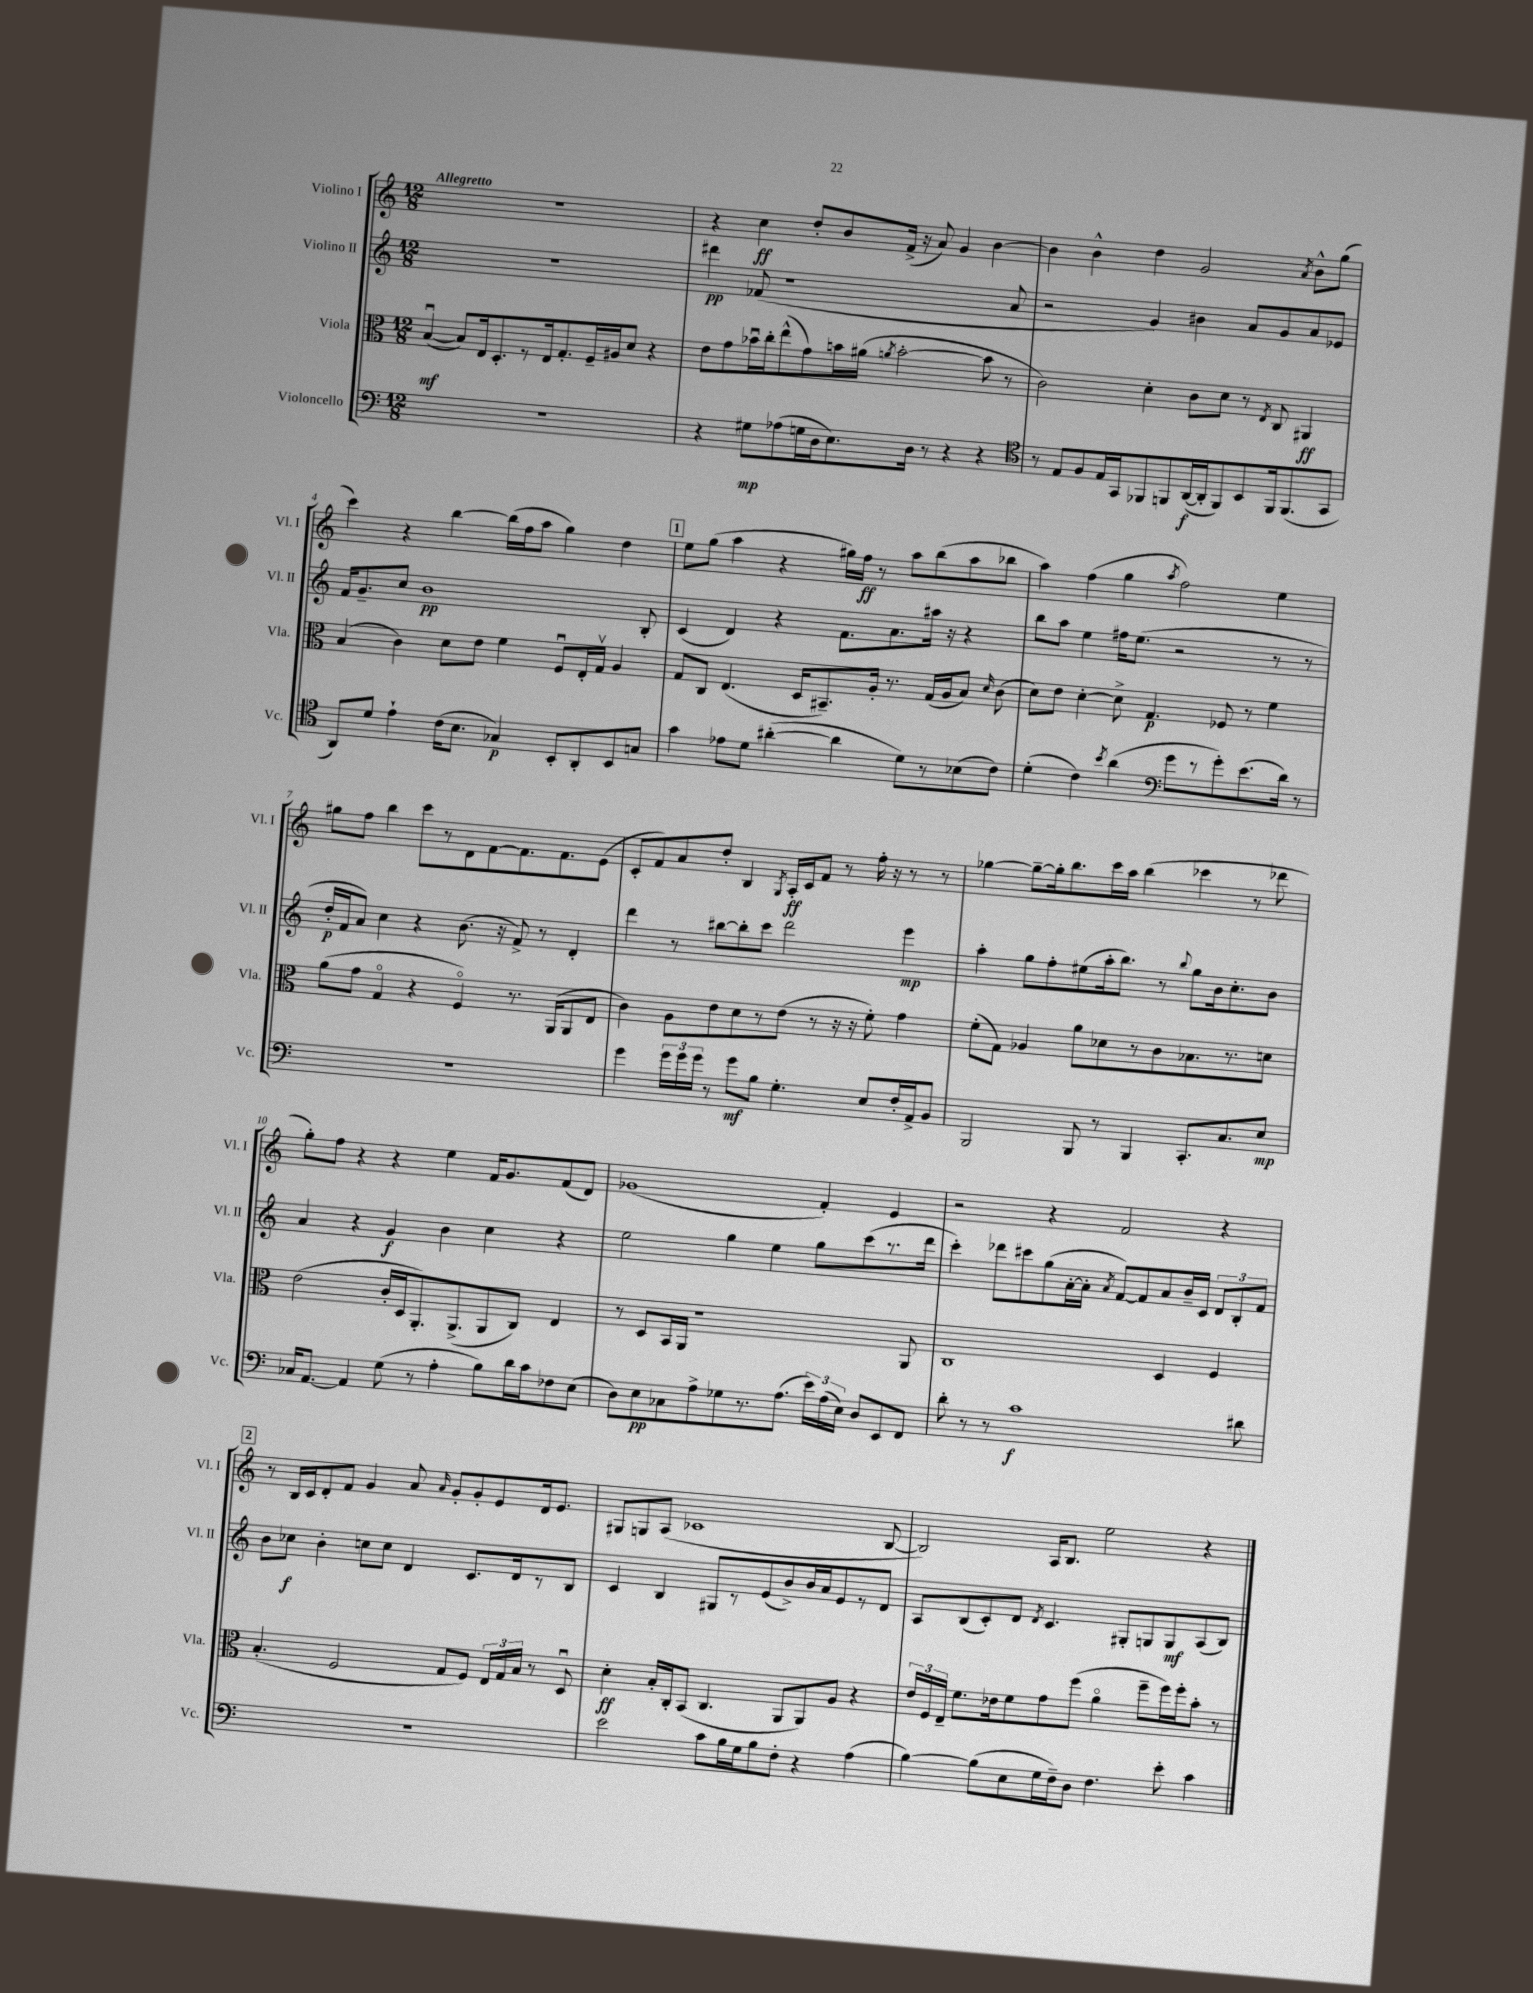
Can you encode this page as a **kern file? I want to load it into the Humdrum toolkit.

**kern	**dynam	**kern	**dynam	**kern	**dynam	**kern	**dynam
*part4	*part4	*part3	*part3	*part2	*part2	*part1	*part1
*staff4	*staff4	*staff3	*staff3	*staff2	*staff2	*staff1	*staff1
*I"Violoncello	*	*I"Viola	*	*I"Violino II	*	*I"Violino I	*
*I'Vc.	*	*I'Vla.	*	*I'Vl. II	*	*I'Vl. I	*
*clefF4	*	*clefC3	*	*clefG2	*	*clefG2	*
*k[]	*	*k[]	*	*k[]	*	*k[]	*
*M12/8	*	*M12/8	*	*M12/8	*	*M12/8	*
=1	=1	=1	=1	=1	=1	=1	=1
!	!	!	!	!	!	!LO:TX:a:B:t=Allegretto	!
1.r	.	([4Bu/	mf	1.r	.	1.r	.
.	.	8B/L])	.	.	.	.	.
.	.	16E/k	.	.	.	.	.
.	.	8.D'/	.	.	.	.	.
.	.	8r	.	.	.	.	.
.	.	16E/k	.	.	.	.	.
.	.	8.G'/	.	.	.	.	.
.	.	16F~/L	.	.	.	.	.
.	.	16A#X/J	.	.	.	.	.
.	.	8d/J	.	.	.	.	.
.	.	4r	.	.	.	.	.
=2	=2	=2	=2	=2	=2	=2	=2
4r	.	8e\L	.	4ddd#X\	pp	4r	.
.	.	8g\	.	.	.	.	.
8G#X\L	mp	16b-Xu\L	.	(8f-X/	.	4cc\	ff
.	.	16cc'\J	.	.	.	.	.
(8A-X\	.	(8ee^^\	.	1r	.	.	.
16Gn\L	.	8g\)	.	.	.	8dd'/L	.
16D\J	.	.	.	.	.	.	.
8.E\)	.	16bn\L	.	.	.	8b/	.
.	.	(16a#X\JJ	.	.	.	.	.
.	.	8qan/	.	.	.	.	.
.	.	[2b'\	.	.	.	(16f^/Jk	.
16D\Jk	.	.	.	.	.	16r	.
8r	.	.	.	.	.	8a/)	.
4r	.	.	.	.	.	4g/	.
4r	.	8b\]	.	.	.	[4b\	.
.	.	8r	.	8a/	.	.	.
=3	=3	=3	=3	=3	=3	=3	=3
*clefC4	*	*	*	*	*	*	*
8r	.	2c\)	.	2r	.	4b\]	.
8E/L	.	.	.	.	.	.	.
8F/	.	.	.	.	.	4b^^\	.
16E/L	.	.	.	.	.	.	.
16GG/J	.	.	.	.	.	.	.
8FF-X/	.	4d'\	.	4g/)	.	4dd\	.
8FFn/	.	.	.	.	.	.	.
([16AA/L	f	8c\L	.	4b#X\	.	2g/	.
16AA'/J]	.	.	.	.	.	.	.
8FF/)	.	8d\J	.	.	.	.	.
8BB/	.	8r	.	8a/L	.	.	.
.	.	8qE/	.	.	.	.	.
16FF/k	.	8C/	.	8g/	.	.	.
(8.FF/	.	.	.	.	.	.	.
.	.	.	.	.	.	8qa/	.
.	.	4AA#X/	ff	8a/	.	8b^^\L	.
8GG/J	.	.	.	8e-X/J	.	(8gg\J	.
!!LO:LB:g=z
=4	=4	=4	=4	=4	=4	=4	=4
8AA/L)	.	(4B/	.	16f/KL	.	4ccc\)	.
.	.	.	.	8.g~/	.	.	.
8d/J	.	.	.	.	.	.	.
4e`\	.	4c\)	.	8cc/J	.	4r	.
.	.	.	.	1b	pp	.	.
(16c\KL	.	8d\L	.	.	.	[4bb\	.
8.B\J	.	.	.	.	.	.	.
.	.	8e\J	.	.	.	.	.
4G-X/)	p	4f\	.	.	.	(16bb\LL]	.
.	.	.	.	.	.	16ff\J	.
.	.	.	.	.	.	8aa\J	.
8BB'/L	.	8Fu/L	.	.	.	4gg\)	.
8AA'/	.	16E'/L	.	.	.	.	.
.	.	16Gv/JJ	.	.	.	.	.
8BB/	.	4A/	.	.	.	4dd\	.
8Gn/J	.	.	.	8B'/	.	.	.
!!LO:REH:place=s1:t=1
=5	=5	=5	=5	=5	=5	=5	=5
4g\	.	8G/L	.	(4c/	.	8ee\L	.
.	.	8C/J	.	.	.	(8gg\J	.
8e-X\L	.	(4.E/	.	4d/)	.	4aa\	.
8d\J	.	.	.	.	.	.	.
([4a#X'\	.	.	.	4r	.	4r	.
.	.	16D/KL	.	.	.	.	.
.	.	8.BB#X~/)	.	.	.	.	.
4a#\]	.	.	.	8.f\L	.	16gg#X\LL)	.
.	.	.	.	.	.	16ff\JJ	ff
.	.	16A'/Jk	.	.	.	8r	.
.	.	8.r	.	8.a\	.	.	.
8d\L)	.	.	.	.	.	8aa\L	.
8r	.	(16G/LL	.	16aa#X\Jk	.	(8bb\	.
.	.	16A/J	.	16r	.	.	.
(8B-X\	.	8B/J)	.	4r	.	8aa\	.
.	.	16qqd/	.	.	.	.	.
8c\J)	.	(8c\	.	.	.	8bb-X\J	.
=6	=6	=6	=6	=6	=6	=6	=6
(4d'\	.	8d\L)	.	8bb\L	.	4aa\)	.
.	.	8e\J	.	8aa\J	.	.	.
4c\)	.	[4d'\	.	4ee\	.	(4ff\	.
8qb/	.	.	.	.	.	.	.
(4a\	.	8d^\]	.	16ff#X\KL	.	4gg\	.
.	.	.	.	(8.ee\J	.	.	.
.	.	4.G/	p	.	.	.	.
*clefF4	*	*	*	*	*	*	*
.	.	.	.	.	.	8qaa/	.
8g\L	.	.	.	2r	.	2ff\)	.
8r	.	.	.	.	.	.	.
8g'\)	.	8F-X/	.	.	.	.	.
(8.e\	.	8r	.	.	.	.	.
.	.	4f\	.	8r	.	4ee\	.
16d\Jk)	.	.	.	.	.	.	.
8r	.	.	.	8r	.	.	.
!!LO:LB:g=z
=7	=7	=7	=7	=7	=7	=7	=7
1.r	.	(8a\L	.	16dd'/LL	p	8gg#X\L	.
.	.	.	.	16f/J	.	.	.
.	.	8g\J	.	8a/J)	.	8ff\J	.
.	.	4G/	.	4cc\	.	4bb\	.
.	.	4r	.	4r	.	8ccc\L	.
.	.	.	.	.	.	8r	.
.	.	4F/)	.	(8.b\	.	8d\	.
.	.	.	.	.	.	[8f\	.
.	.	.	.	16r	.	.	.
.	.	8.r	.	8f^/)	.	8.f\]	.
.	.	.	.	8r	.	.	.
.	.	(16AA/KL	.	.	.	8.f\	.
.	.	8AA/	.	4d'/	.	.	.
.	.	8E/J	.	.	.	(8e\J	.
=8	=8	=8	=8	=8	=8	=8	=8
4g\	.	4c\)	.	4ddd\	.	8c'/L	.
.	.	.	.	.	.	8f/)	.
24g\LL	.	8A\L	.	8r	.	8a/	.
24g\	.	.	.	.	.	.	.
24g\JJ	.	.	.	.	.	.	.
8r	.	8e\	.	[8bb#X\L	.	8dd'/J	.
8g\L	mf	8d\	.	8bb#'\]	.	4B/	.
8B\J	.	8r	.	8ccc\J	.	.	.
.	.	.	.	.	.	8qG/	.
4.G'\	.	(8e\J	.	2ddd\	.	16A'/LL	ff
.	.	.	.	.	.	16c/J	.
.	.	8r	.	.	.	8f/J	.
.	.	16r	.	.	.	8r	.
.	.	16r	.	.	.	.	.
8E/L	.	8f'\)	.	.	.	16ff'\	.
.	.	.	.	.	.	16r	.
16F'/L	.	4g\	.	4eee\	mp	8r	.
16AA^/J	.	.	.	.	.	.	.
8BB/J	.	.	.	.	.	8r	.
=9	=9	=9	=9	=9	=9	=9	=9
2BBB/	.	(8f'\L	.	4aa'\	.	[4gg-X\	.
.	.	8G\J)	.	.	.	.	.
.	.	4A-X/	.	8gg\L	.	8gg-~\L_	.
.	.	.	.	8ff'\	.	16gg-'\k]	.
.	.	.	.	.	.	8.bb\	.
8BBB/	.	8a\L	.	(8ee#X\	.	.	.
8r	.	8d-X\	.	16aa'\k	.	16ccc\L	.
.	.	.	.	8.bb\J)	.	16aa\JJ	.
4BBB/	.	8r	.	.	.	(4bb\	.
.	.	8c\	.	8r	.	.	.
.	.	.	.	8qqbb/	.	.	.
8.CC'/L	.	8.B-X\	.	8gg\L	.	4ccc-X\	.
.	.	.	.	16b\k	.	.	.
8.C/	.	8.r	.	8.cc'\	.	.	.
.	.	.	.	.	.	8r	.
8E/J	mp	8dn\J	.	8b\J	.	8ddd-X\	.
!!LO:LB:g=z
=10	=10	=10	=10	=10	=10	=10	=10
16C-X/KL	.	(2e\	.	4a/	.	8gg'\L)	.
[8.AA/J	.	.	.	.	.	.	.
.	.	.	.	.	.	8ff\J	.
4AA/]	.	.	.	4r	.	4r	.
(8G\	.	16c'/LL	.	4g/	f	4r	.
.	.	16D/J	.	.	.	.	.
8r	.	8.AA'/)	.	.	.	.	.
4A'\	.	.	.	4b\	.	4ee\	.
.	.	(8.AA^/	.	.	.	.	.
8B\L)	.	8AA/	.	4cc\	.	16f/KL	.
.	.	.	.	.	.	8.g/	.
16d\L	.	8C/J)	.	.	.	.	.
16c\J	.	.	.	.	.	.	.
8F-X\	.	4E/	.	4r	.	(8f/	.
(8E\J	.	.	.	.	.	8d/J)	.
=11	=11	=11	=11	=11	=11	=11	=11
8D\L)	.	8r	.	2ee\	.	(1g-X	.
8E\	pp	8D/L	.	.	.	.	.
8C-X\	.	16BB/L	.	.	.	.	.
.	.	16AA/JJ	.	.	.	.	.
8A^\	.	1r	.	.	.	.	.
8G-X\	.	.	.	4gg\	.	.	.
8.r	.	.	.	.	.	.	.
.	.	.	.	4ee\	.	.	.
(8.A\J	.	.	.	.	.	.	.
24e\LL)	.	.	.	8gg\L	.	4f'/)	.
(24A\	.	.	.	.	.	.	.
24E\JJ)	.	.	.	.	.	.	.
8D/L	.	.	.	(8ccc\	.	.	.
8EE/	.	.	.	8.r	.	4e/	.
8FF/J	.	8AA/	.	.	.	.	.
.	.	.	.	16ddd\Jk	.	.	.
=12	=12	=12	=12	=12	=12	=12	=12
8d'\	.	1C	.	4ccc'\)	.	2r	.
8r	.	.	.	.	.	.	.
8r	.	.	.	8ddd-X\L	.	.	.
1c	f	.	.	8ccc#X\	.	.	.
.	.	.	.	(8gg\	.	4r	.
.	.	.	.	[16a'\L	.	.	.
.	.	.	.	16a'\JJ]	.	.	.
.	.	.	.	8qa/	.	.	.
.	.	.	.	[8f/L)	.	2f/	.
.	.	.	.	8f/]	.	.	.
.	.	4D/	.	8a/	.	.	.
.	.	.	.	16b~/L	.	.	.
.	.	.	.	16c/JJ	.	.	.
.	.	4F/	.	12d/L	.	4r	.
.	.	.	.	12B'/	.	.	.
8d#X\	.	.	.	.	.	.	.
.	.	.	.	12f/J	.	.	.
!!LO:LB:g=z
!!LO:REH:place=s1:t=2
=13	=13	=13	=13	=13	=13	=13	=13
1.r	.	(4.B'/	.	8b\L	.	8r	.
.	.	.	.	8cc-X\J	f	16B/LL	.
.	.	.	.	.	.	16c/J	.
.	.	.	.	4b'\	.	8d'/	.
.	.	2F/	.	.	.	8f/J	.
.	.	.	.	8ccn\L	.	4g/	.
.	.	.	.	8cc\J	.	.	.
.	.	.	.	4d/	.	8a/	.
.	.	.	.	.	.	16qqa/	.
.	.	8G/L	.	.	.	8g'/L	.
.	.	8F/J)	.	8.c/L	.	8g'/	.
.	.	24E/LL	.	.	.	8e/	.
.	.	24G/	.	.	.	.	.
.	.	.	.	16d/k	.	.	.
.	.	24B/JJ	.	.	.	.	.
.	.	8r	.	8r	.	16d/k	.
.	.	.	.	.	.	8.e/J	.
.	.	8Du/	.	8B/J	.	.	.
=14	=14	=14	=14	=14	=14	=14	=14
2e\	.	4d'\	ff	4c/	.	8G#X/L	.
.	.	.	.	.	.	8Gn/	.
.	.	16B'/LL	.	4B/	.	(8A/J	.
.	.	16C'/J	.	.	.	.	.
.	.	(8BB/J	.	.	.	1c-X	.
8c\L	.	4.C/	.	8G#X/L	.	.	.
16B\L	.	.	.	8r	.	.	.
16G\J	.	.	.	.	.	.	.
8B\	.	.	.	(8e/	.	.	.
8F'\J	.	8AA/L	.	8b^/)	.	.	.
4r	.	8AA/)	.	16b/L	.	.	.
.	.	.	.	16a/J	.	.	.
.	.	8A/J	.	8e/	.	.	.
(4A\	.	4r	.	8r	.	.	.
.	.	.	.	8d/J	.	[8B/	.
=15	=15	=15	=15	=15	=15	=15	=15
[4B\)	.	24e/LL	.	8A/L	.	2B/])	.
.	.	24F/	.	.	.	.	.
.	.	24E~/JJ	.	.	.	.	.
.	.	8.f\L	.	(8B/	.	.	.
(8B\L]	.	.	.	8c'/)	.	.	.
.	.	16e-X\k	.	.	.	.	.
8E\	.	8f\	.	8d/J	.	.	.
.	.	.	.	8qd/	.	.	.
16G\L	.	8g\	.	4.c/	.	16A/KL	.
16F~\J)	.	.	.	.	.	8.B/J	.
8D\J	.	(8ff\J	.	.	.	.	.
4.F\	.	4a\	.	.	.	2ee\	.
.	.	.	.	8G#X'/L	.	.	.
.	.	8ff~\L	.	8Gn/	.	.	.
8e'\	.	16ff\L)	.	8G/	mf	.	.
.	.	16ff'\J	.	.	.	.	.
4c\	.	8b'\J	.	(8A/	.	4r	.
.	.	8r	.	8B/J)	.	.	.
==	==	==	==	==	==	==	==
*-	*-	*-	*-	*-	*-	*-	*-
